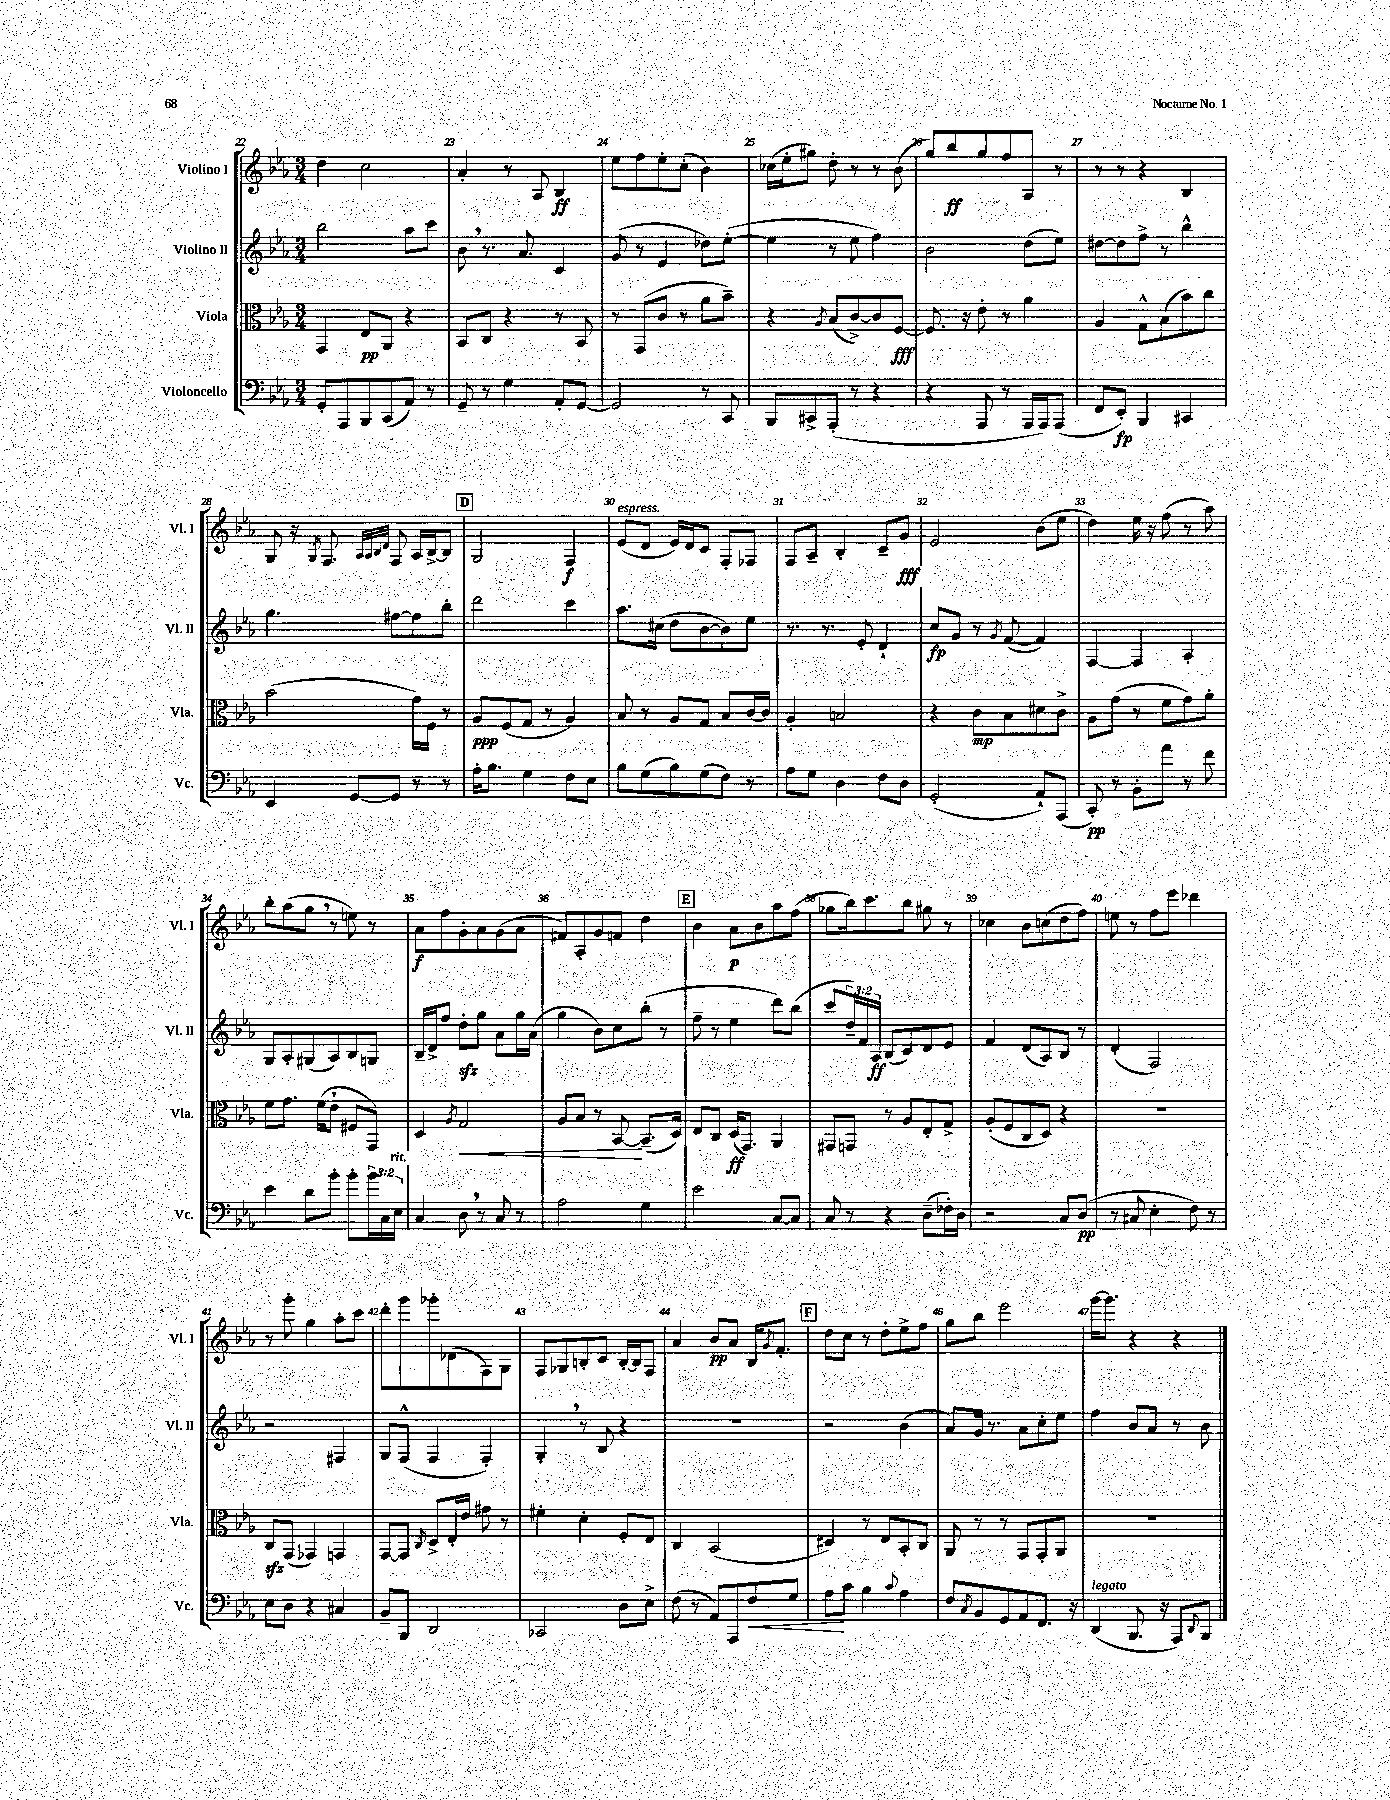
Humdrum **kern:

**kern	**dynam	**kern	**dynam	**kern	**dynam	**kern	**dynam
*part4	*part4	*part3	*part3	*part2	*part2	*part1	*part1
*staff4	*staff4	*staff3	*staff3	*staff2	*staff2	*staff1	*staff1
*I"Violoncello	*	*I"Viola	*	*I"Violino II	*	*I"Violino I	*
*I'Vc.	*	*I'Vla.	*	*I'Vl. II	*	*I'Vl. I	*
*clefF4	*	*clefC3	*	*clefG2	*	*clefG2	*
*k[b-e-a-]	*	*k[b-e-a-]	*	*k[b-e-a-]	*	*k[b-e-a-]	*
*M3/4	*	*M3/4	*	*M3/4	*	*M3/4	*
=22	=22	=22	=22	=22	=22	=22	=22
8GG'/L	.	4GG/	.	2bb-\	.	4dd\	.
8AAA-/	.	.	.	.	.	.	.
8BBB-/	.	8E-/L	pp	.	.	2cc\	.
(8CC/	.	8AA-/J	.	.	.	.	.
8AA-/J)	.	4r	.	8aa-\L	.	.	.
8r	.	.	.	8ccc\J	.	.	.
=23	=23	=23	=23	=23	=23	=23	=23
8GG~/	.	8BB-/L	.	8b-,\	.	4a-'/	.
8r	.	8C/J	.	8.r	.	.	.
4G\	.	4r	.	.	.	8r	.
.	.	.	.	8.a-/	.	.	.
.	.	.	.	.	.	8A-/	.
8AA-'/L	.	8r	.	4c/	.	4B-/	ff
[8GG/J	.	8BB-/	.	.	.	.	.
=24	=24	=24	=24	=24	=24	=24	=24
2GG/]	.	8r	.	(8g/	.	8ee-\L	.
.	.	(8GG/L	.	8r	.	8ff\	.
.	.	8c/J	.	4e-/	.	8ee-'\	.
.	.	8r	.	.	.	(8cc'\J	.
8r	.	8a-\L	.	8dd-X\L)	.	4b-\)	.
8CC/	.	8b-~\J)	.	([8ee-'\J	.	.	.
=25	=25	=25	=25	=25	=25	=25	=25
8BBB-/L	.	4r	.	4ee-\]	.	(16cc-X\LL	.
.	.	.	.	.	.	16ee-'\J	.
8CC#X^/	.	.	.	.	.	8gg#X\J)	.
.	.	8qA-/	.	.	.	.	.
(8AAA-'/J	.	(8B-/L	.	8r	.	8dd'\	.
8r	.	[8c^/)	.	8ee-\	.	8r	.
4r	.	8c/]	.	4ff\)	.	8r	.
.	.	[8F/J	fff	.	.	(8b-\	.
=26	=26	=26	=26	=26	=26	=26	=26
4r	.	8.F/]	.	2b-\	.	8gg/L)	.
.	.	.	.	.	.	8bb-/	ff
.	.	16r	.	.	.	.	.
8AAA-/	.	8e-'\	.	.	.	8gg/	.
8r	.	8r	.	.	.	8ff/	.
16AAA-/LL	.	4a-\	.	(8dd\L	.	8A-/J	.
16AAA-/J)	.	.	.	.	.	.	.
(8AAA-/J	.	.	.	8ee-\J)	.	8r	.
=27	=27	=27	=27	=27	=27	=27	=27
8FF/L	.	4A-/	.	[8dd#X\L	.	8r	.
8EE-'/J)	fp	.	.	8dd#\]	.	8r	.
4BBB-/	.	8G^^\L	.	8ff^\J	.	4r	.
.	.	(8B-\	.	8r	.	.	.
4CC#X/	.	8b-\)	.	4bb-^^\	.	4B-/	.
.	.	8cc\J	.	.	.	.	.
!!LO:LB:g=z
=28	=28	=28	=28	=28	=28	=28	=28
4EE-/	.	(2b-\	.	4.gg\	.	8G/	.
.	.	.	.	.	.	16r	.
.	.	.	.	.	.	8qG/	.
.	.	.	.	.	.	8.F/	.
[8GG/L	.	.	.	.	.	.	.
.	.	.	.	.	.	32qqA-/LLL	.
.	.	.	.	.	.	32qqA-/	.
.	.	.	.	.	.	32qqB-/	.
.	.	.	.	.	.	32qqd/JJJ	.
8GG/J]	.	.	.	[8ff#X\L	.	8F/	.
8r	.	16g\LL)	.	8ff#\]	.	16A-/LL	.
.	.	16F\JJ	.	.	.	[16B-^/J	.
8r	.	8r	.	8bb-'\J	.	8B-/J]	.
!!LO:REH:place=s1:t=D
=29	=29	=29	=29	=29	=29	=29	=29
16A-'\KL	.	8A-/L	ppp	2ddd\	.	2G/	.
8.B-\J	.	.	.	.	.	.	.
.	.	(8F/	.	.	.	.	.
4G\	.	8G/J	.	.	.	.	.
.	.	8r	.	.	.	.	.
8F\L	.	4A-/)	.	4ccc\	.	4F/	f
8E-\J	.	.	.	.	.	.	.
=30	=30	=30	=30	=30	=30	=30	=30
!	!	!	!	!	!	!LO:TX:a:i:t=espress.	!
8B-\L	.	8B-/	.	8.aa-\L	.	(8e-/L	.
(8G\	.	8r	.	.	.	8d/J	.
.	.	.	.	(16cc#X\Jk	.	.	.
8B-\)	.	8A-/L	.	8dd\L	.	16e-/LL)	.
.	.	.	.	.	.	16d/J	.
(8G\	.	8G/J	.	[8b-\	.	8c/J	.
8F\J)	.	8B-/L	.	8b-\])	.	8F'/L	.
8r	.	[16c/L	.	8ee-\J	.	8F-X/J	.
.	.	16c/JJ]	.	.	.	.	.
=31	=31	=31	=31	=31	=31	=31	=31
8A-\L	.	4A-'/	.	8.r	.	8F/L	.
8G\J	.	.	.	.	.	8A-~/J	.
.	.	.	.	8.r	.	.	.
4D\	.	2Bn/	.	.	.	4B-'/	.
.	.	.	.	8e-'/	.	.	.
8F\L	.	.	.	4d`/	.	8c~/L	.
8D\J	.	.	.	.	.	8g/J	fff
=32	=32	=32	=32	=32	=32	=32	=32
(2GG'/	.	4r	.	8cc/L	fp	2e-/	.
.	.	.	.	8g/J	.	.	.
.	.	8c\L	mp	8r	.	.	.
.	.	.	.	8qg/	.	.	.
.	.	8B-\	.	([8f/	.	.	.
8AA-`/L)	.	8d#X\	.	4f/])	.	(8b-\L	.
(8AAA-/J	.	8c^\J	.	.	.	8ee-\J	.
=33	=33	=33	=33	=33	=33	=33	=33
8CC'/)	pp	8A-\L	.	[4F/	.	4dd\)	.
8r	.	(8g\J	.	.	.	.	.
8BB-'\L	.	8r	.	4F/]	.	16ee-\	.
.	.	.	.	.	.	16r	.
8a-\J	.	8f\L	.	.	.	(8ff\	.
8r	.	8g\)	.	4A-'/	.	8r	.
8f\	.	8a-'\J	.	.	.	8aa-\)	.
!!LO:LB:g=z
=34	=34	=34	=34	=34	=34	=34	=34
4e-\	.	8f\L	.	8G/L	.	8bb-'\L	.
.	.	8.g\J	.	8A-'/	.	(8aa-\	.
8d\L	.	.	.	(8G#X/	.	8gg,\J	.
.	.	(16f\KL	.	.	.	.	.
8b-'\J	.	8e-`\J	.	8A-/)	.	8r	.
8b-'\L	.	8F#X/L	.	8B-/	.	8een\)	.
24b-\L	.	8GG/J)	.	8Gn/J	.	8r	.
24C\	.	.	.	.	.	.	.
!LO:TX:a:i:t=rit.	!	!	!	!	!	!	!
24E-\JJ	.	.	.	.	.	.	.
=35	=35	=35	=35	=35	=35	=35	=35
4C/	.	4D/	.	16B-~/LL	.	8a-\L	f
.	.	.	.	16d^/J	.	.	.
.	.	.	.	8ff/J	.	8ff\	.
.	.	8qA-/	.	.	.	.	.
!	!	!	!LO:HP:b	!	!	!	!
8D,\	.	2G/	<	8ddzz'\L	.	8g'\	.
8r	.	.	.	8gg\J	.	8a-\	.
8C/	.	.	.	8a-\L	.	(8g\	.
8r	.	.	.	16gg\L	.	8a-\J	.
.	.	.	.	(16a-\JJ	.	.	.
=36	=36	=36	=36	=36	=36	=36	=36
2A-\	.	8A-/L	.	4gg\	.	8f#X/L)	.
.	.	8B-/J	.	.	.	8A-'/	.
.	.	8r	.	8b-\L)	.	8g/	.
.	.	[8BB-/	.	8cc\	.	8fn/J	.
4G\	.	(8.BB-~/L]	[	(8bb-'\J	.	4dd\	.
.	.	.	.	8r	.	.	.
.	.	16D/Jk)	.	.	.	.	.
!!LO:REH:place=s1:t=E
=37	=37	=37	=37	=37	=37	=37	=37
2e-\	.	8E-/L	.	8ff~\	.	4b-\	.
.	.	8C/J	.	8r	.	.	.
.	.	(16D/KL	ff	4ee-\	.	8a-\L	p
.	.	8.GG/J)	.	.	.	.	.
.	.	.	.	.	.	8b-\	.
[8C/L	.	4AA-/	.	8ddd\L)	.	8aa-\	.
8C/J]	.	.	.	(8bb-\J	.	(8ff\J	.
=38	=38	=38	=38	=38	=38	=38	=38
8C/	.	8GG#X/L	.	8ccc/L	.	8gg-X\L	.
8r	.	8GGn/J	.	24dd~/L)	.	16bb-\k)	.
.	.	.	.	24f/	.	.	.
.	.	.	.	.	.	8.ccc\	.
.	.	.	.	24A-/JJ	ff	.	.
4r	.	8r	.	(8B-/L	.	.	.
.	.	8A-/L	.	8c/)	.	8bb-\J	.
(8D~\L	.	8E-'/	.	8d/	.	8gg#X\	.
16F-X'\L)	.	8G^/J	.	8e-/J	.	8r	.
16D\JJ	.	.	.	.	.	.	.
=39	=39	=39	=39	=39	=39	=39	=39
2r	.	(8A-'/L	.	4f/	.	4cc-X\	.
.	.	8F/	.	.	.	.	.
.	.	8C/	.	(8d/L	.	8b-\L	.
.	.	8D/J)	.	8A-/)	.	(8ccn\	.
8C/L	.	4r	.	8B-/J	.	8dd\	.
(8D/J	pp	.	.	8r	.	8ff\J)	.
=40	=40	=40	=40	=40	=40	=40	=40
8r	.	2.r	.	(4d'/	.	8een\	.
8C#X/	.	.	.	.	.	8r	.
4E-'\	.	.	.	2F/)	.	8ff\L	.
.	.	.	.	.	.	8eee-\J	.
8F\)	.	.	.	.	.	4ddd-X\	.
8r	.	.	.	.	.	.	.
!!LO:LB:g=z
=41	=41	=41	=41	=41	=41	=41	=41
8E-\L	.	8Czz/L	.	2r	.	8r	.
8D\J	.	(8GG/J	.	.	.	8ggg'\	.
4r	.	4GG-X/)	.	.	.	4gg\	.
4C#X/	.	4GGn/	.	4F#X/	.	8aa-'\L	.
.	.	.	.	.	.	8ccc\J	.
=42	=42	=42	=42	=42	=42	=42	=42
8BB-~/L	.	[8GG/L	.	8G/L	.	8ddd'\L	.
8BBB-/J	.	8GG/J]	.	(8F^^/J	.	8ggg\	.
.	.	8qC/	.	.	.	.	.
2DD/	.	8D^/L	.	4F/	.	8ggg-X'\	.
.	.	16E-'/L	.	.	.	(8d-X\	.
.	.	16e-/JJ	.	.	.	.	.
.	.	8g#X\	.	4F'/)	.	8F\)	.
.	.	8r	.	.	.	8G\J	.
=43	=43	=43	=43	=43	=43	=43	=43
2CC-X/	.	4f#X'\	.	4G',/	.	8F/L	.
.	.	.	.	.	.	8G-X/	.
.	.	4d'\	.	8r	.	8Bn'/	.
.	.	.	.	8B-/	.	8c/J	.
8D\L	.	8F'/L	.	4r	.	[16B'/LL	.
.	.	.	.	.	.	16B/J]	.
8E-^\J	.	8E-/J	.	.	.	8F/J	.
=44	=44	=44	=44	=44	=44	=44	=44
(8F\	.	4C/	.	2.r	.	4a-/	.
8r	.	.	.	.	.	.	.
8AA-/L)	.	(2BB-/	.	.	.	8b-/L	pp
8AAA-/	.	.	.	.	.	8a-/J	.
!	!LO:HP:b	!	!	!	!	!	!
8F/	<	.	.	.	.	16B-/KL	.
.	.	.	.	.	.	8qg/	.
.	.	.	.	.	.	8.f'/J	.
8G/J	.	.	.	.	.	.	.
!!LO:REH:place=s1:t=F
=45	=45	=45	=45	=45	=45	=45	=45
8A-\L	.	4D#X/)	.	2r	.	8dd\L	.
8c\J	[	.	.	.	.	8cc\J	.
4B-\	.	8r	.	.	.	8r	.
.	.	8E-/L	.	.	.	8dd'\L	.
8qqc/	.	.	.	.	.	.	.
4A-\	.	8BB-'/	.	(4b-\	.	8ee-^\	.
.	.	8C/J	.	.	.	8ff\J	.
=46	=46	=46	=46	=46	=46	=46	=46
8F/L	.	8AA-/	.	8a-/L)	.	8gg\L	.
8qC/	.	.	.	.	.	.	.
8BB-/	.	8r	.	16g/Jk	.	8bb-\J	.
.	.	.	.	8.r	.	.	.
8GG/	.	8r	.	.	.	2eee-\	.
8AA-/	.	8GG/L	.	8a-\L	.	.	.
8.FF/J	.	8GG'/	.	8cc'\	.	.	.
.	.	8AA-/J	.	8ee-\J	.	.	.
16r	.	.	.	.	.	.	.
=47	=47	=47	=47	=47	=47	=47	=47
!LO:TX:a:i:t=legato	!	!	!	!	!	!	!
(4DD/	.	2.r	.	4ff\	.	[16ggg\KL	.
.	.	.	.	.	.	8.ggg\J]	.
8.BBB-/	.	.	.	8b-/L	.	4r	.
.	.	.	.	8a-/J	.	.	.
16r	.	.	.	.	.	.	.
8AAA-/L)	.	.	.	8r	.	4r	.
8qqDD/	.	.	.	.	.	.	.
8BBB-/J	.	.	.	8b-\	.	.	.
==	==	==	==	==	==	==	==
*-	*-	*-	*-	*-	*-	*-	*-
